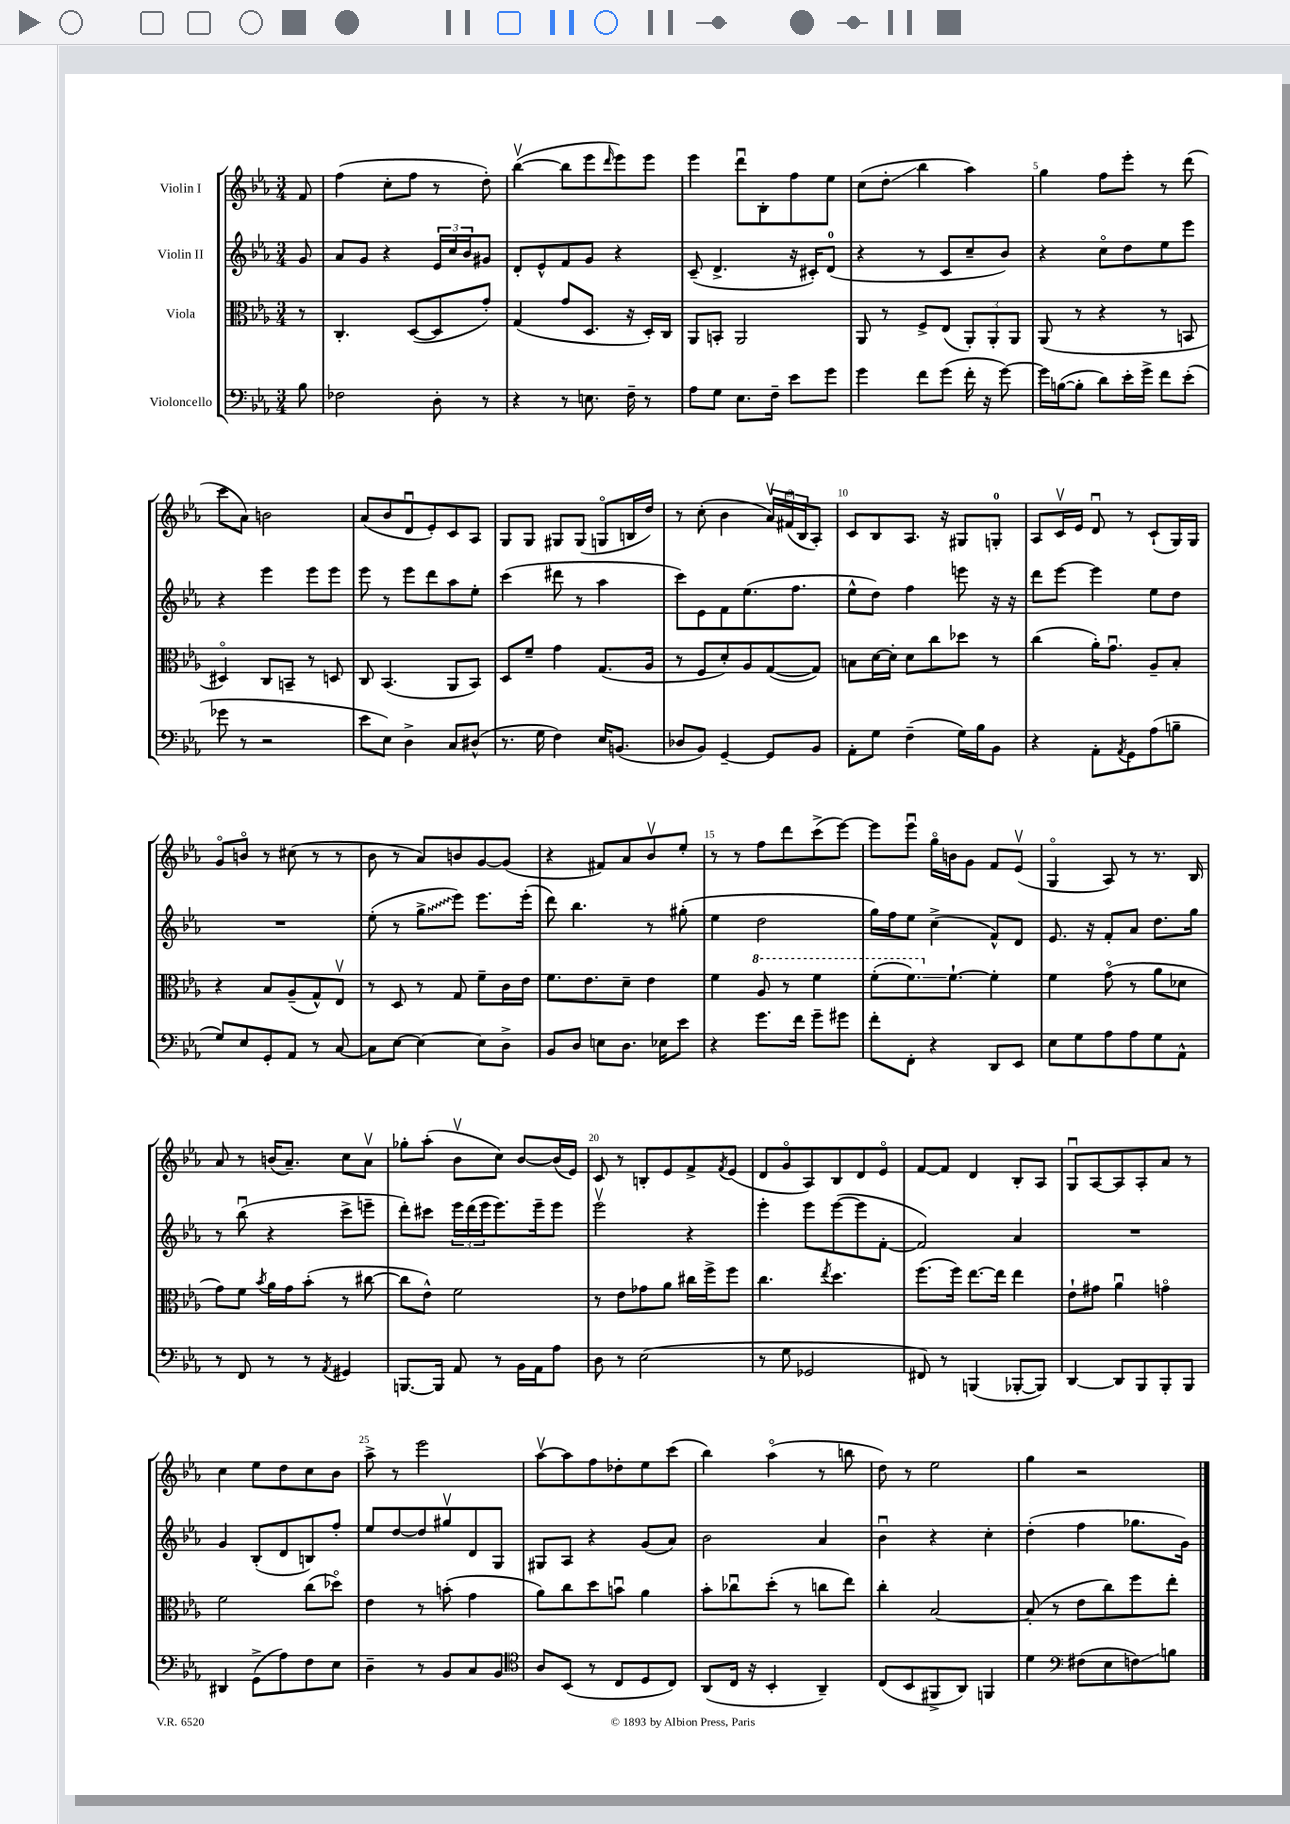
<<
\new StaffGroup <<
\new Staff = "s0" \with { instrumentName = "Violin I" } {
    \clef treble \key ees \major \numericTimeSignature \time 3/4 \partial 8
    f'8 |
    f''4( c''8-. f''8 r8 d''8-.) |
    bes''4~\upbow( bes''8 ees'''8 \grace { d'''16 } ees'''8) ees'''8 |
    ees'''4 d'''8\downbow bes8-. f''8 ees''8 |
    c''8( d''8-.\glissando bes''4 aes''4) |
    g''4 f''8 ees'''8-. r8 d'''8( |
    c'''8 aes'8) b'2 |
    aes'8( bes'8 d'8\downbow ees'8-.) c'8 aes8 |
    g8 g8 gis8 gis8( g8\flageolet b16 d''16) |
    r8 c''8-.( bes'4 \tuplet 3/2 { aes'16\upbow) fis'16\downbow( bes16 } aes8-.) |
    c'8 bes8 aes8. r16 gis8 g8-0-. |
    aes8 c'16\upbow ees'16 d'8\downbow r8 c'8-!( g16) g16 |
    g'8\flageolet b'8\flageolet r8 cis''8( r8 r8 |
    bes'8 r8 aes'8) b'8 g'8~ g'8( |
    r4 fis'8) aes'8 bes'8\upbow ees''8-. |
    r8 r8 f''8 d'''8 c'''8->( ees'''8~) |
    ees'''8 ees'''8\downbow g''16\flageolet b'16 g'8 f'8 ees'8\upbow( |
    g4\flageolet aes8) r8 r8. bes16 |
    aes'8 r8 b'16( aes'8.--) c''8 aes'8\upbow |
    ges''8-. aes''8-.( bes'8\upbow c''8) bes'8~ bes'16( ees'16) |
    c'8 r8 b8-. ees'8 f'8-> \acciaccatura { f'8 } ees'8( |
    d'8 g'8\flageolet aes8) bes8 d'8 ees'8\flageolet |
    f'8~ f'8 d'4 bes8-. aes8 |
    g8\downbow aes8~ aes8 aes8-. aes'8 r8 |
    c''4 ees''8 d''8 c''8 bes'8 |
    aes''8-> r8 ees'''2 |
    aes''8~\upbow aes''8 f''8 des''8-. ees''8 c'''8( |
    bes''4) aes''4\flageolet( r8 b''8 |
    d''8) r8 ees''2 |
    g''4 r2 \bar "|." |
}
\new Staff = "s1" \with { instrumentName = "Violin II" } {
    \clef treble \key ees \major \numericTimeSignature \time 3/4 \partial 8
    g'8 |
    aes'8 g'8 r4 \tuplet 3/2 { ees'16 c''16 bes'16 } gis'8 |
    d'8-. ees'8-^ f'8 g'8 r4 |
    c'8--( d'4.-> r16 cis'16-.) d'8-0( |
    r4 r8 c'8 c''8-- bes'8) |
    r4 c''8\flageolet d''8 ees''8 ees'''8 |
    r4 ees'''4 ees'''8 ees'''8 |
    ees'''8 r8 ees'''8 d'''8 aes''8 ees''8-. |
    c'''4( dis'''8 r8 aes''4 |
    c'''8) ees'8 f'8 ees''8.( f''8. |
    ees''8-^ d''8) f''4 e'''8 r16 r16 |
    d'''8 ees'''8~ ees'''4 ees''8 d''8 |
    R2. |
    ees''8-.( r8 \once \override Glissando.style = #'zigzag g''8->\glissando ees'''8) ees'''8. ees'''16-.( |
    d'''8) bes''4. r8 gis''8-.( |
    ees''4 d''2 |
    g''16) f''16 ees''8 c''4->( f'8-^) d'8 |
    ees'8. r16 f'8-. aes'8 d''8. g''16 |
    r8 bes''8\downbow( r4 c'''8-> e'''8-- |
    d'''8-.) cis'''8 \tuplet 3/2 { ees'''16 d'''16( ees'''16 } ees'''8.) ees'''16-- ees'''8 |
    ees'''2\upbow r4 |
    ees'''4-. ees'''8 ees'''8~( ees'''8 f'8~-. |
    f'2) aes'4 |
    R2. |
    g'4 bes8-.( d'8 b8) f''8-. |
    ees''8 d''8~ d''8 gis''8\upbow d'8 g8 |
    gis8 aes8 r4 g'8( aes'8) |
    bes'2 aes'4 |
    bes'4\downbow r4 c''4-. |
    d''4-.( f''4 ges''8. g'16) \bar "|." |
}
\new Staff = "s2" \with { instrumentName = "Viola" } {
    \clef alto \key ees \major \numericTimeSignature \time 3/4 \partial 8
    r8 |
    c4.-. d8~( d8 g'8-.) |
    g4( g'8 d8. r16 d16-.) c16 |
    aes,8 b,8-. aes,2 |
    aes,8 r8 f8-> ees8( \tuplet 3/2 { aes,8-.) aes,8-. aes,8 } |
    aes,8( r8 r4 r8 b,8 |
    dis4\flageolet) c8 b,8-- r8 d8 |
    c8 bes,4.( aes,8 bes,8) |
    d8 f'8-- g'4 g8.( aes16 |
    r8 f8 d'8-.) aes8 g8~( g8) |
    b8 d'16~ d'16-. d'8 c''8 des''8 r8 |
    c''4( aes'16-.) g'8.\downbow aes8-- bes8-. |
    r4 bes8 aes8--( g8-^) ees8\upbow |
    r8 d8 r8 g8 f'8-- c'16 ees'16 |
    f'8. ees'8. d'8-- ees'4 |
    f'4 \ottava #1 aes'8 r8 f''4 |
    f''8-.( f''8.\glissando) \ottava #0 f'8.~-! f'4-. |
    f'4 g'8\flageolet( r8 aes'8 des'8 |
    g'8) f'8 \acciaccatura { bes'8 } aes'16 g'16 bes'8-.( r8 cis''8~ |
    cis''8 ees'8-^) f'2 |
    r8 ees'8 ges'8 aes'8 cis''16 f''16-> f''8 |
    c''4. \acciaccatura { ees''8 } d''4. |
    f''8.( f''16) ees''8.~ ees''16 ees''4 |
    ees'8-! gis'8 aes'4\downbow g'4\flageolet |
    f'2 c''8( des''8\flageolet) |
    ees'4 r8 b'8-.( g'4 |
    aes'8) c''8 d''8 b'8\downbow aes'4 |
    bes'8-. ces''8\downbow d''8-.( r8 c''8 ees''8) |
    c''4-. bes2~ |
    bes8-.( r8 ees'8 c''8) f''8 ees''8-. \bar "|." |
}
\new Staff = "s3" \with { instrumentName = "Violoncello" } {
    \clef bass \key ees \major \numericTimeSignature \time 3/4 \partial 8
    bes8 |
    fes2 d8-. r8 |
    r4 r8 e8. f16-- r8 |
    aes8 g8 ees8. f16-- ees'8 g'8 |
    g'4 f'8 g'8( f'16-. r16 g'8~) |
    g'16 b16~( b8-. d'8) ees'16-. g'16-> f'8 ees'8-.( |
    ges'8 r8 r2 |
    ees'8 ees8) d4-> c8 dis8-^( |
    r8. g16 f4) ees16 b,8.( |
    des8 bes,8) g,4~-- g,8 bes,8 |
    aes,8-. g8 f4--( g16) bes16 bes,8 |
    r4 aes,8-. \acciaccatura { aes,8 } g,8 aes8( b8-- |
    g8) ees8 g,8-. aes,8 r8 c8~ |
    c8 ees8~ ees4~ ees8 d8-> |
    bes,8 d8 e8 d8. ees16 ees'8 |
    r4 g'8. f'16 g'8-- gis'8 |
    f'8-. f,8-. r4 d,8 ees,8 |
    ees8 g8 aes8 aes8 g8 aes,8-^ |
    r8 f,8 r8 r8 \acciaccatura { aes,8 } gis,4 |
    b,,8.~ b,,16 aes,8 r8 bes,16 aes,16 aes8 |
    d8 r8 ees2( |
    r8 g8 ges,2 |
    fis,8) r8 b,,4( bes,,8~-. bes,,8) |
    d,4~ d,8 bes,,8 bes,,8-. bes,,8 |
    dis,4 g,8->( aes8) f8 ees8 |
    d4-- r8 bes,8 c8 bes,8 |
    \clef tenor aes8 bes,8( r8 c8 d8 c8) |
    aes,8( c16 r16 bes,4-. aes,4--) |
    c8( bes,8 fis,8-> aes,8) f,4 |
    d'4 \clef bass fis8( ees8 f8\glissando) b8 \bar "|." |
}
>>
>>
\layout { \context { \Score \override BarNumber.break-visibility = ##(#f #t #t) barNumberVisibility = #(every-nth-bar-number-visible 5) } }
